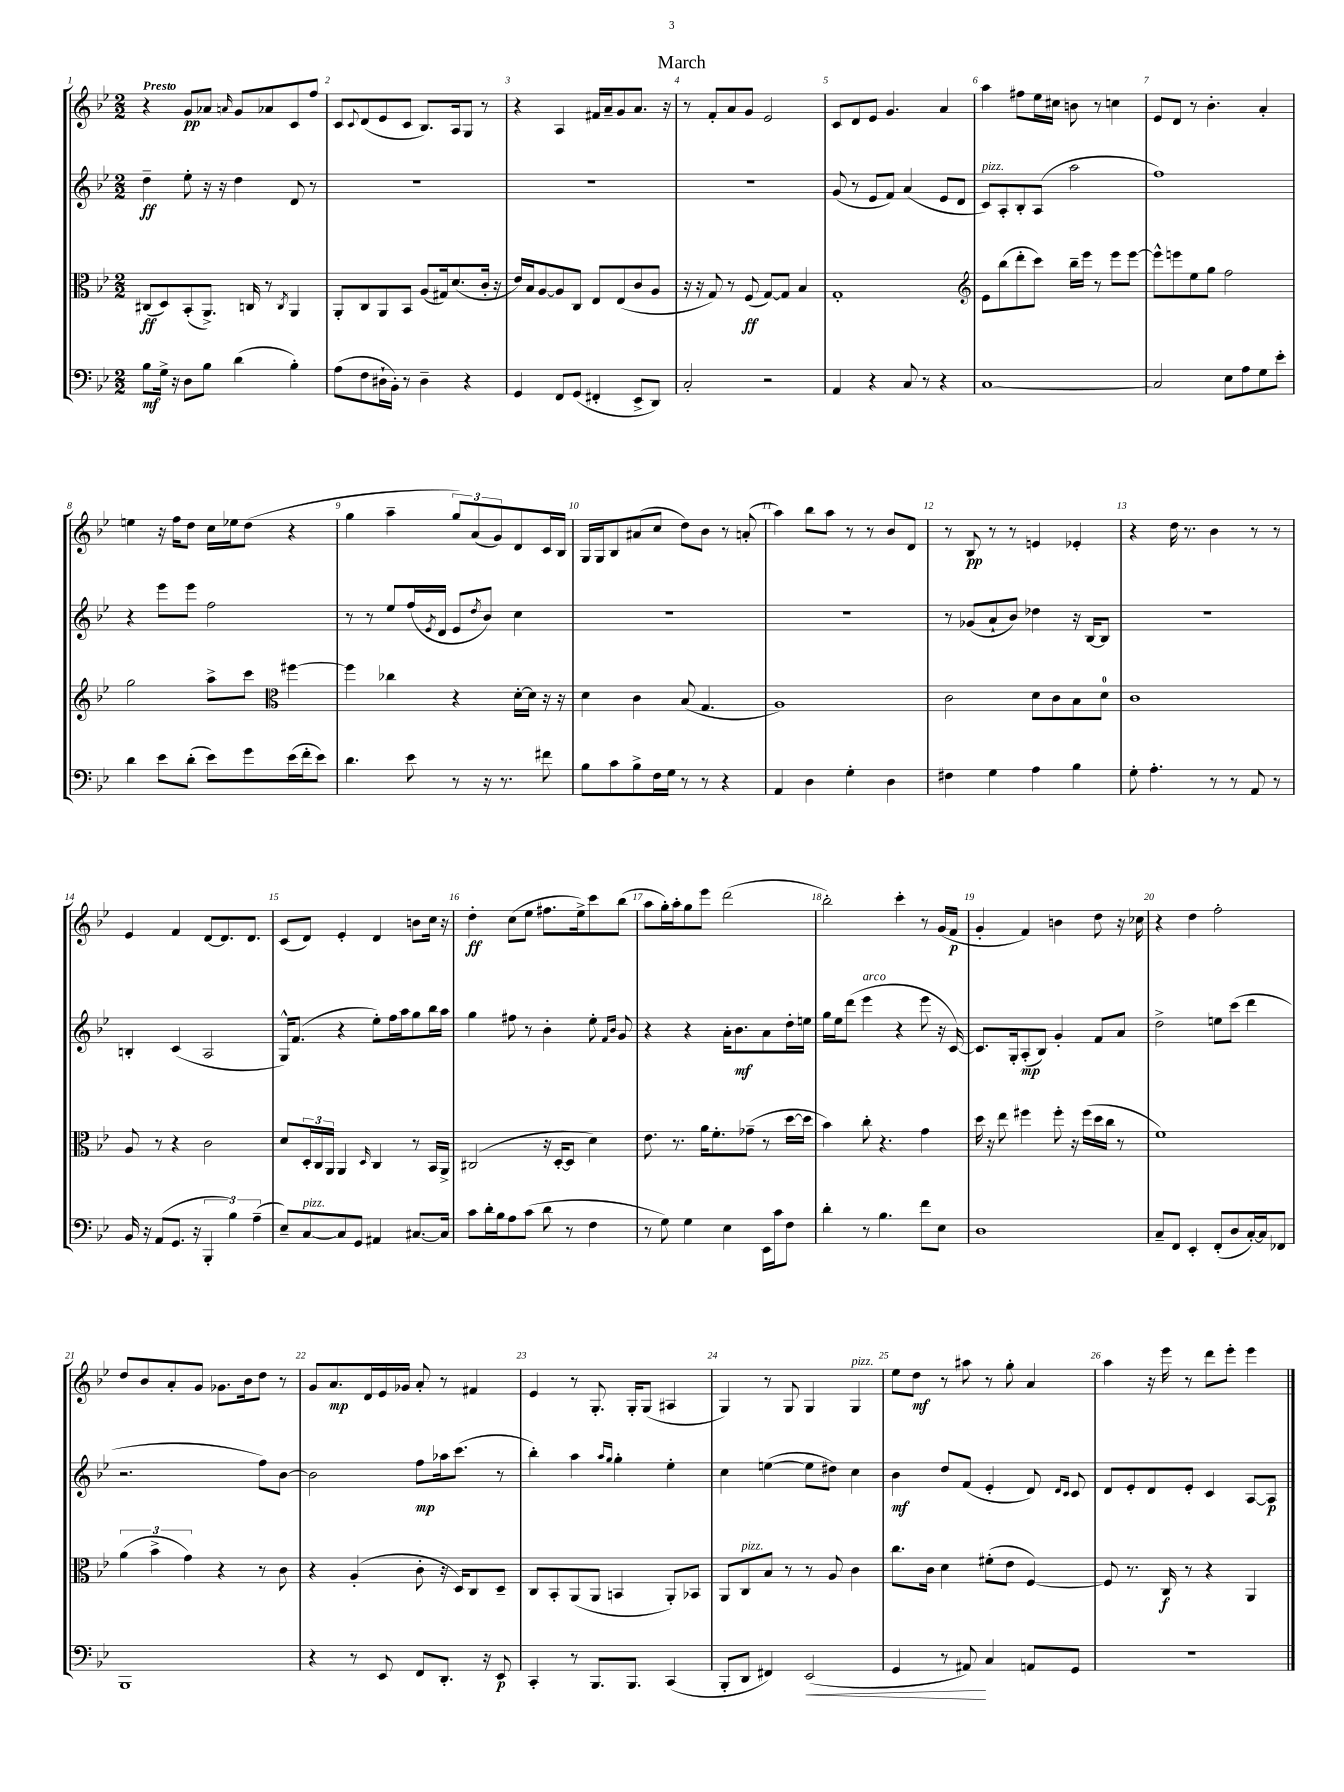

**kern	**kern	**kern	**kern
*staff4	*staff3	*staff2	*staff1
*clefF4	*clefC3	*clefG2	*clefG2
*k[b-e-]	*k[b-e-]	*k[b-e-]	*k[b-e-]
*M2/2	*M2/2	*M2/2	*M2/2
8B-	(8C#	4dd~	4r
16G^	8D)	.	.
16r	.	.	.
8D	(8BB-'	8ee-'	8g
8B-	8.AA^)	16r	8a-
.	.	16r	.
.	.	.	16qqa
(4d	.	4dd	8g
.	16C	.	.
.	8r	.	8a-
.	8qC	.	.
4B-')	4AA	8d	8c
.	.	8r	8ff
=	=	=	=
(8A	8AA'	1r	8c
.	.	.	8qqc
8F	8C	.	(8d
16D#`	8AA	.	8e-
16BB-')	.	.	.
8r	8BB-	.	8c
4D#~	(8A	.	8.B-)
.	16G#)	.	.
.	(8.d	.	16A
4r	.	.	8G
.	16c'	.	8r
.	16r	.	.
=	=	=	=
4GG	16e-)	1r	4r
.	16B-	.	.
.	[8A	.	.
8FF	8A]	.	4A
(8GG	8C	.	.
4FF#'	8E-	.	16f#
.	.	.	16a~
.	(8E-	.	8g
8EE-^	8c	.	8.a
8DD)	8A	.	.
.	.	.	16r
=	=	=	=
2C'	16r	1r	8r
.	16r	.	.
.	8G)	.	8f'
.	8r	.	8a
.	(8F	.	8g
2r	[8G)	.	2e-
.	8G]	.	.
.	4B-	.	.
=	=	=	=
4AA	1G'	(8g	8c
.	.	8r	8d
4r	.	8e-	8e-
.	.	8f)	4.g
8C	.	(4a	.
8r	.	.	.
4r	.	8e-	4a
.	.	8d	.
=	=	=	=
*	*clefG2	*	*
[1C	8e-	8c)	4aa
.	(8bb-	8A'	.
.	8ddd'	8B-'	8ff#
.	8ccc)	(8A	16ee-
.	.	.	16cc#
.	16bb-~	2aa	8b
.	16eee-	.	.
.	8r	.	8r
.	8eee-	.	4cc
.	[8eee-	.	.
=	=	=	=
2C]	8eee-^^]	1ff)	8e-
.	8eee	.	8d
.	8ee-	.	8r
.	8gg	.	4.b-'
8E-	2ff	.	.
8A	.	.	.
8G	.	.	4a'
8e-'	.	.	.
=	=	=	=
4d	2gg	4r	4ee
8e-	.	8eee-	16r
.	.	.	16ff
(8d'	.	8eee-	8dd
8e-)	8aa^	2ff	16cc
.	.	.	16ee-
8g	8ccc	.	(8dd
*	*clefC3	*	*
(16e-	[4ff#	.	4r
16f'	.	.	.
8e-)	.	.	.
=	=	=	=
4.d	4ff#]	8r	4gg
.	.	8r	.
.	4cc-	8ee-	4aa~
8e-	.	(16ff	.
.	.	8qe-	.
.	.	16d	.
8r	4r	8e-	12gg)
.	.	.	(12a
.	.	8qdd	.
16r	.	8b-)	.
.	.	.	12g)
8.r	.	.	.
.	[16d'	4cc	8d
.	16d]	.	.
8f#	16r	.	16c
.	16r	.	16B-
=	=	=	=
8B-	4d	1r	16G
.	.	.	16G
8c	.	.	8B-
8B-^	4c	.	(8a#
16F	.	.	8cc
16G	.	.	.
8r	(8B-	.	8dd)
8r	4.G	.	8b-
4r	.	.	8r
.	.	.	(8a'
=	=	=	=
4AA	1A)	1r	4aa)
4D	.	.	8bb-
.	.	.	8aa
4G'	.	.	8r
.	.	.	8r
4D	.	.	8b-
.	.	.	8d
=	=	=	=
4F#	2c	8r	8r
.	.	(8g-	8B-
4G	.	8a`	8r
.	.	8b-)	8r
4A	8d	4dd-	4e
.	8c	.	.
4B-	8B-	16r	4e-'
.	.	[16B-	.
.	8d	8B-]	.
=	=	=	=
8G'	1c	1r	4r
4.A'	.	.	.
.	.	.	16dd
.	.	.	8.r
8r	.	.	4b-
8r	.	.	.
8AA	.	.	8r
8r	.	.	8r
=	=	=	=
16BB-	8A	4B'	4e-
16r	.	.	.
(8AA	8r	.	.
8.GG	4r	(4c	4f
16r	.	.	.
6BBB-'	2c	2A	[8d
.	.	.	8.d]
6B-)	.	.	.
.	.	.	8.d
(6A~	.	.	.
=	=	=	=
8E-~)	8d	16G^^)	(8c
.	.	(8.f	.
[8C	24D'	.	8d)
.	24C	.	.
.	24AA	.	.
8C]	4AA	4r	4e-'
8GG	.	.	.
.	16qqD	.	.
4AA#	4C	8ee-')	4d
.	.	16ff	.
.	.	16aa	.
[8.C#	8r	8gg	8b
.	16BB-	16bb-	16cc
16C#]	16AA^	16aa	16r
=	=	=	=
8c	(2C#	4gg	4dd'
16d'	.	.	.
16B-	.	.	.
8A	.	8ff#	(8cc
(8c	.	8r	8ee-
8d	16r	4b-'	8.ff#
.	[16D'	.	.
8r	8D]	.	.
.	.	.	16ee-^)
4F	4d)	8ee-'	8ccc
.	.	16qqf	.
.	.	16qqb-	.
.	.	8g	(8bb-
=	=	=	=
8r	8.e-	4r	8aa
8G)	.	.	16gg')
.	8.r	.	16aa'
4G	.	4r	8gg
.	16a	.	8eee-
.	8.f'	.	.
4E-	.	16a'	(2ddd
.	.	8.b-	.
.	(8g-~	.	.
16EE-	8r	8a	.
16c	.	.	.
8F	[16dd	16dd'	.
.	16dd]	16ee	.
=	=	=	=
4d'	4b-)	16gg	2bb-')
.	.	16ee-	.
.	.	(8ddd	.
8r	8cc'	4eee-	.
4.B-	4.r	.	.
.	.	4r	4ccc'
8f	4g	8eee-	8r
8E-	.	16r	(16g
.	.	[16c)	16f
=	=	=	=
1D	16dd	8.c]	4g'
.	16r	.	.
.	8ee-	.	.
.	.	16G'	.
.	4ff#	(8A'	4f)
.	.	8B-)	.
.	8ff#'	4g'	4b
.	16r	.	.
.	(16ff#	.	.
.	16dd	8f	8dd
.	16cc	.	.
.	8r	8a	16r
.	.	.	16cc-
=	=	=	=
8C~	1f)	2dd^	4r
8FF	.	.	.
4EE-'	.	.	4dd
(8FF'	.	8ee	2ff'
8D	.	(8ccc	.
[16C')	.	4ddd	.
16C]	.	.	.
8FF-	.	.	.
=	=	=	=
1BBB-	(6a	2.r	8dd
.	.	.	8b-
.	6b-^	.	.
.	.	.	8a'
.	6g)	.	.
.	.	.	8g
.	4r	.	8.g-
.	.	.	16b-
.	8r	8ff)	8dd
.	8c	[8b-	8r
=	=	=	=
4r	4r	2b-]	8g
.	.	.	8.a
8r	(4A'	.	.
.	.	.	16d
8EE-	.	.	16e-
.	.	.	16g-
8FF	8c'	8ff	8a'
8.DD'	16r	16aa-	8r
.	16D)	(8.ccc	.
.	8C	.	4f#
16r	.	.	.
8EE-	8D~	8r	.
=	=	=	=
4CC'	8C	4bb-')	4e-
.	8BB-'	.	.
8r	(8AA	4aa	8r
8.BBB-	8AA	.	8.G'
.	.	16qqaa	.
.	.	16qqgg	.
.	4BB	4gg'	.
8.BBB-	.	.	16G'
.	.	.	(8G
(4CC	8AA')	4ee-'	4A#
.	8BB-	.	.
=	=	=	=
8BBB-'	8AA	4cc	4G)
8DD	8C	.	.
4FF#)	8B-	([4ee	8r
.	8r	.	8G
(2EE-	8r	8ee]	4G
.	8A	8dd#)	.
.	4c	4cc	4G
=	=	=	=
4GG	8.cc	4b-	8ee-
.	.	.	8dd
.	16c	.	.
8r	4d	8dd	8r
8AA#)	.	(8f	8aa#
4C	(8f#'	4e-'	8r
.	8e-	.	8gg'
8AA	[4F)	8d)	4a
.	.	16qqd	.
.	.	16qqc	.
8GG	.	8c	.
=	=	=	=
1r	8F]	8d	4aa
.	8.r	8e-'	.
.	.	8d	16r
.	16C	.	16eee-
.	8r	8e-'	8r
.	4r	4c	8ddd
.	.	.	8eee-'
.	4AA	[8A	4eee-
.	.	8A]	.
==	==	==	==
*-	*-	*-	*-
